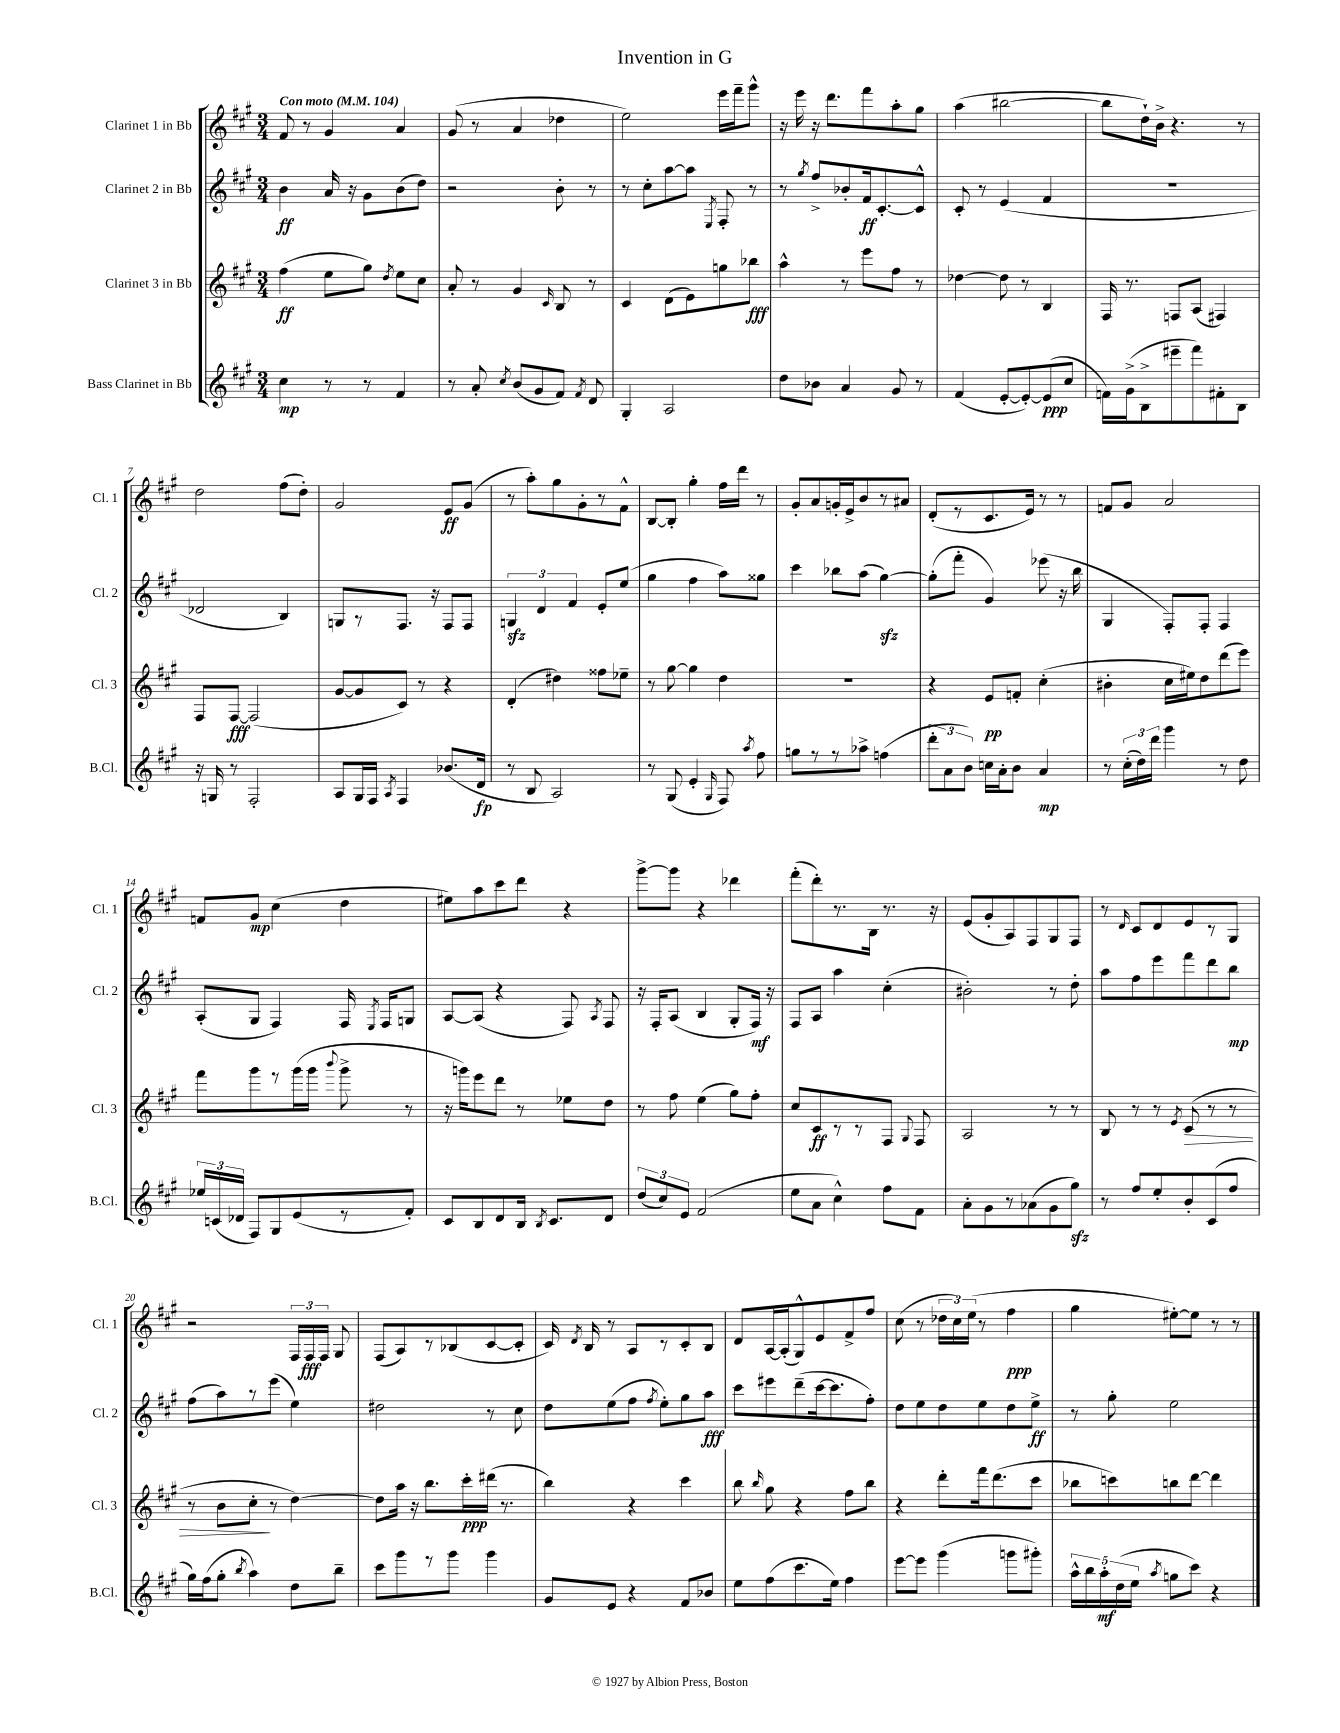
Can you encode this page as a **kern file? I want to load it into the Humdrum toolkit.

**kern	**kern	**kern	**kern
*staff4	*staff3	*staff2	*staff1
*clefG2	*clefG2	*clefG2	*clefG2
*k[f#c#g#]	*k[f#c#g#]	*k[f#c#g#]	*k[f#c#g#]
*M3/4	*M3/4	*M3/4	*M3/4
*MM104	*MM104	*MM104	*MM104
4cc#\	(4ff#\	4b\	8f#/
.	.	.	8r
8r	8ee\L	16a/	4g#/
.	.	16r	.
8r	8gg#\J)	8g#\L	.
.	8qdd/	.	.
4f#/	8ee\L	(8b\	4a/
.	8cc#\J	8dd\J)	.
=	=	=	=
8r	8a'/	2r	(8g#/
8a'/	8r	.	8r
8qcc#/	.	.	.
(8b/L	4g#/	.	4a/
8g#/	.	.	.
.	16qqc#/	.	.
8f#/J)	8B/	8b'\	4dd-\
8qf#/	.	.	.
8d/	8r	8r	.
=	=	=	=
4G#'/	4c#/	8r	2ee\)
.	.	8cc#'\L	.
2A/	(8d\L	[8aa\	.
.	8e\)	8aa\]J	.
.	.	8qE/	.
.	8gg\	8F#'/	16eee\LL
.	.	.	16fff#~\J
.	8bb-\J	8r	8ggg#^^\J
=	=	=	=
8dd\L	4aa^^\	8r	16r
.	.	.	16eee\
.	.	8qgg#/	.
8b-\J	.	8ff#^/L	16r
.	.	.	8.ddd\L
4a/	8r	8b-'/	.
.	8eee\L	16f#/k	8fff#\
.	.	[8.c#'/	.
8g#/	8ff#\J	.	8aa'\
8r	8r	8c#^^/]J	8gg#\J
=	=	=	=
(4f#/	[4dd-\	8c#'/	(4aa\
.	.	8r	.
[8e'/L	8dd-\]	(4e/	[2bb#\
8e'/_)	8r	.	.
(8e/]	4B/	4f#/	.
8cc#/J	.	.	.
=	=	=	=
16f\LL)	16F#/	2.r	8bb#\]L
(16g#^\J	8.r	.	.
8B^\	.	.	16dd`\L)
.	.	.	16b^\JJ
8eee#~\	8F/L	.	4.r
8fff#\)	(8A/J	.	.
8f#'\	4F#/)	.	.
8B\J	.	.	8r
=	=	=	=
16r	8F#/L	2d-/	2dd\
16G/	.	.	.
8r	[8F#/J	.	.
2F#'/	(2F#/]	.	.
.	.	4B/)	(8ff#\L
.	.	.	8dd'\J)
=	=	=	=
8A/L	[8g#/L	8G/L	2g#/
16G#/L	8g#/]	8r	.
16F#/JJ	.	.	.
8qA/	.	.	.
4F#/	8c#/J)	8.F#/J	.
.	8r	.	.
.	.	16r	.
(8.b-/L	4r	8F#/L	8e/L
.	.	8F#/J	(8g#/J
16d/Jk	.	.	.
=	=	=	=
8r	(4d'/	6G/	8r
8B/	.	.	8aa'\L)
.	.	6d/	.
2A/)	4dd#\)	.	8gg#\
.	.	6f#/	.
.	.	.	8g#'\
.	8ff##\L	8e'/L	8r
.	8ee-~\J	(8ee/J	8f#^^\J
=	=	=	=
8r	8r	4gg#\	[8B/L
(8G#/	[8gg#\	.	8B'/]J
4e'/	4gg#\]	4ff#\	4gg#'\
16qqG#/	.	.	.
8F#/)	4dd\	8aa\L)	16ff#\LL
.	.	.	16ddd\JJ
8qaa/	.	.	.
8ff#\	.	8gg##\J	8r
=	=	=	=
8gg\L	2.r	4ccc#\	8g#'/L
8r	.	.	8a/
8r	.	8bb-\L	16g'/L
.	.	.	16e^/J
8aa-^\J	.	(8aa\J	8b/
(4ff\	.	[4gg#\)	8r
.	.	.	8a#/J
=	=	=	=
12ddd'\L	4r	(8gg#'\]L	(8d'/L
12a\	.	.	.
.	.	8fff#'\J	8r
12b\J)	.	.	.
16cc\LL	8e/L	4g#/)	8.c#/
16a'\J	.	.	.
8b\J	8f'/J	.	.
.	.	.	16e/Jk)
4a/	(4cc#'\	(8eee-\	8r
.	.	16r	8r
.	.	16bb\	.
=	=	=	=
8r	4b#'\	4G#/	8f/L
(24cc#'\LL	.	.	8g#/J
24dd\)	.	.	.
24ddd\JJ	.	.	.
4ggg#\	16cc#\LL	8F#'/L)	2a/
.	16ee#\J)	.	.
.	8dd\	8F#'/J	.
8r	(8ddd\	4F#/	.
8dd\	8eee\J)	.	.
=	=	=	=
24ee-/LL	8fff#\L	(8A'/L	8f/L
(24c/	.	.	.
24d-/JJ	.	.	.
8F#/L)	8ggg#\	8G#/J	8g#/J
8G#/	8r	4F#/)	(4cc#\
(8e/	(16ggg#\L	.	.
.	16ggg#\JJ	.	.
.	8qqbbb/	.	.
8r	8ggg#^\	16F#/	4dd\
.	.	8qE/	.
.	.	16F#/LK	.
8f#'/J)	8r	8G/J	.
=	=	=	=
8c#/L	16r	[8A/L	8ee#\L)
.	16ggg\LK)	.	.
8B/	8eee\	(8A/]J	8aa\
8d/	8ddd\J	4r	8ccc#\
16B/Jk	8r	.	8ddd\J
8qB/	.	.	.
8.c#/L	.	.	.
.	8ee-\L	8F#/)	4r
.	.	8qA/	.
8d/J	8dd\J	8F#/	.
=	=	=	=
(12dd/L	8r	16r	[8ggg#^\L
.	.	16F#'/LK	.
12cc#/)	.	.	.
.	8ff#\	(8A/J	8ggg#\]J
12e/J	.	.	.
(2f#/	(4ee\	4B/	4r
.	8gg#\L)	8G#'/L	4ddd-\
.	8ff#'\J	16F#/Jk)	.
.	.	16r	.
=	=	=	=
8ee\L	8cc#/L	8F#/L	(8fff#'\L
8a\J	8c#/	8A/J	8ddd'\)
4cc#^^\)	8r	4aa\	8.r
.	8r	.	.
.	.	.	16B\Jk
8ff#\L	8F#/J	(4cc#'\	8.r
.	8qqG#/	.	.
8f#\J	8F#/	.	.
.	.	.	16r
=	=	=	=
8a'\L	2A/	2b#'\)	(8e/L
8g#\	.	.	8g#'/
8r	.	.	8A/)
(8a-\	.	.	8F#/
8g#\	8r	8r	8G#/
8gg#\J)	8r	8dd'\	8F#/J
=	=	=	=
8r	8B/	8aa\L	8r
.	.	.	16qqd/
8ff#/L	8r	8ff#\	8c#/L
8ee'/	8r	8eee\	8d/
.	8qe/	.	.
8b'/	(8c#/	8fff#\	8e/
(8c#/	8r	8ddd\	8r
8ff#/J	8r	8bb\J	8G#/J
=	=	=	=
16gg#\LL)	8r	(8ff#\L	2r
(16ff#\J	.	.	.
8gg#'\J	8b\L	8aa\)	.
8qbb/	.	.	.
4aa\)	8cc#'\J	8r	.
.	8r	(8eee\J	.
8dd\L	[4dd\)	4ee\)	24F#/LL
.	.	.	24F#/
.	.	.	24F#/JJ
8bb~\J	.	.	8G#/
=	=	=	=
8ccc#\L	8dd\]L	2dd#\	(8F#/L
8ggg#\	16aa\Jk	.	8A/)
.	16r	.	.
8r	8.bb\L	.	8r
8ggg#\J	.	.	(8B-/
.	16ccc#'\L	.	.
4ggg#\	(16ddd#\JJ	8r	[8c#/
.	8.r	.	.
.	.	8cc#\	8c#'/]J
=	=	=	=
8g#/L	4bb\)	8dd\L	16c#/)
.	.	.	8qd/
.	.	.	16B/
8e/J	.	(8ee\	8r
4r	4r	8ff#\J	8A/L
.	.	8qff#/	.
.	.	8ee'\L)	8r
8f#/L	4ccc#\	8gg#\	8c#'/
8b-/J	.	8aa\J	8B/J
=	=	=	=
8ee\L	8bb\	8ccc#\L	8d/L
.	16qqbb/	.	.
(8ff#\	8gg#\	8eee#\	[16A/L
.	.	.	(16A'/]J
8.ccc#\	4r	(8ddd~\	8G#^^/)
.	.	[16ccc#\k	8e/
16ee\Jk)	.	8.ccc#\]	.
4ff#\	8ff#\L	.	8f#^/
.	8bb\J	8ff#'\J)	8ff#/J
=	=	=	=
[8eee\L	4r	8dd\L	(8cc#\
8eee\]J	.	8ee\	8r
(4ggg#\	8ddd'\L	8dd\	24dd-\LL
.	.	.	24cc#\)
.	.	.	(24ee\JJ
.	16fff#\k	8ee\	8r
.	(8.ddd\	.	.
8ggg\L	.	8dd\	4ff#\
8ggg#'\J)	8ccc#\J	8ee^\J	.
=	=	=	=
20aa^^\LL	8bb-\L	8r	4gg#\
20bb\	.	.	.
20aa'\	.	.	.
.	8ccc\)	8gg#'\	.
(20dd\	.	.	.
20ee\JJ	.	.	.
8qaa/	.	.	.
8gg\L	8bb\	2ee\	[8ee#'\L)
8ccc#\J)	[8ddd\J	.	8ee#\]J
4r	4ddd\]	.	8r
.	.	.	8r
==	==	==	==
*-	*-	*-	*-
